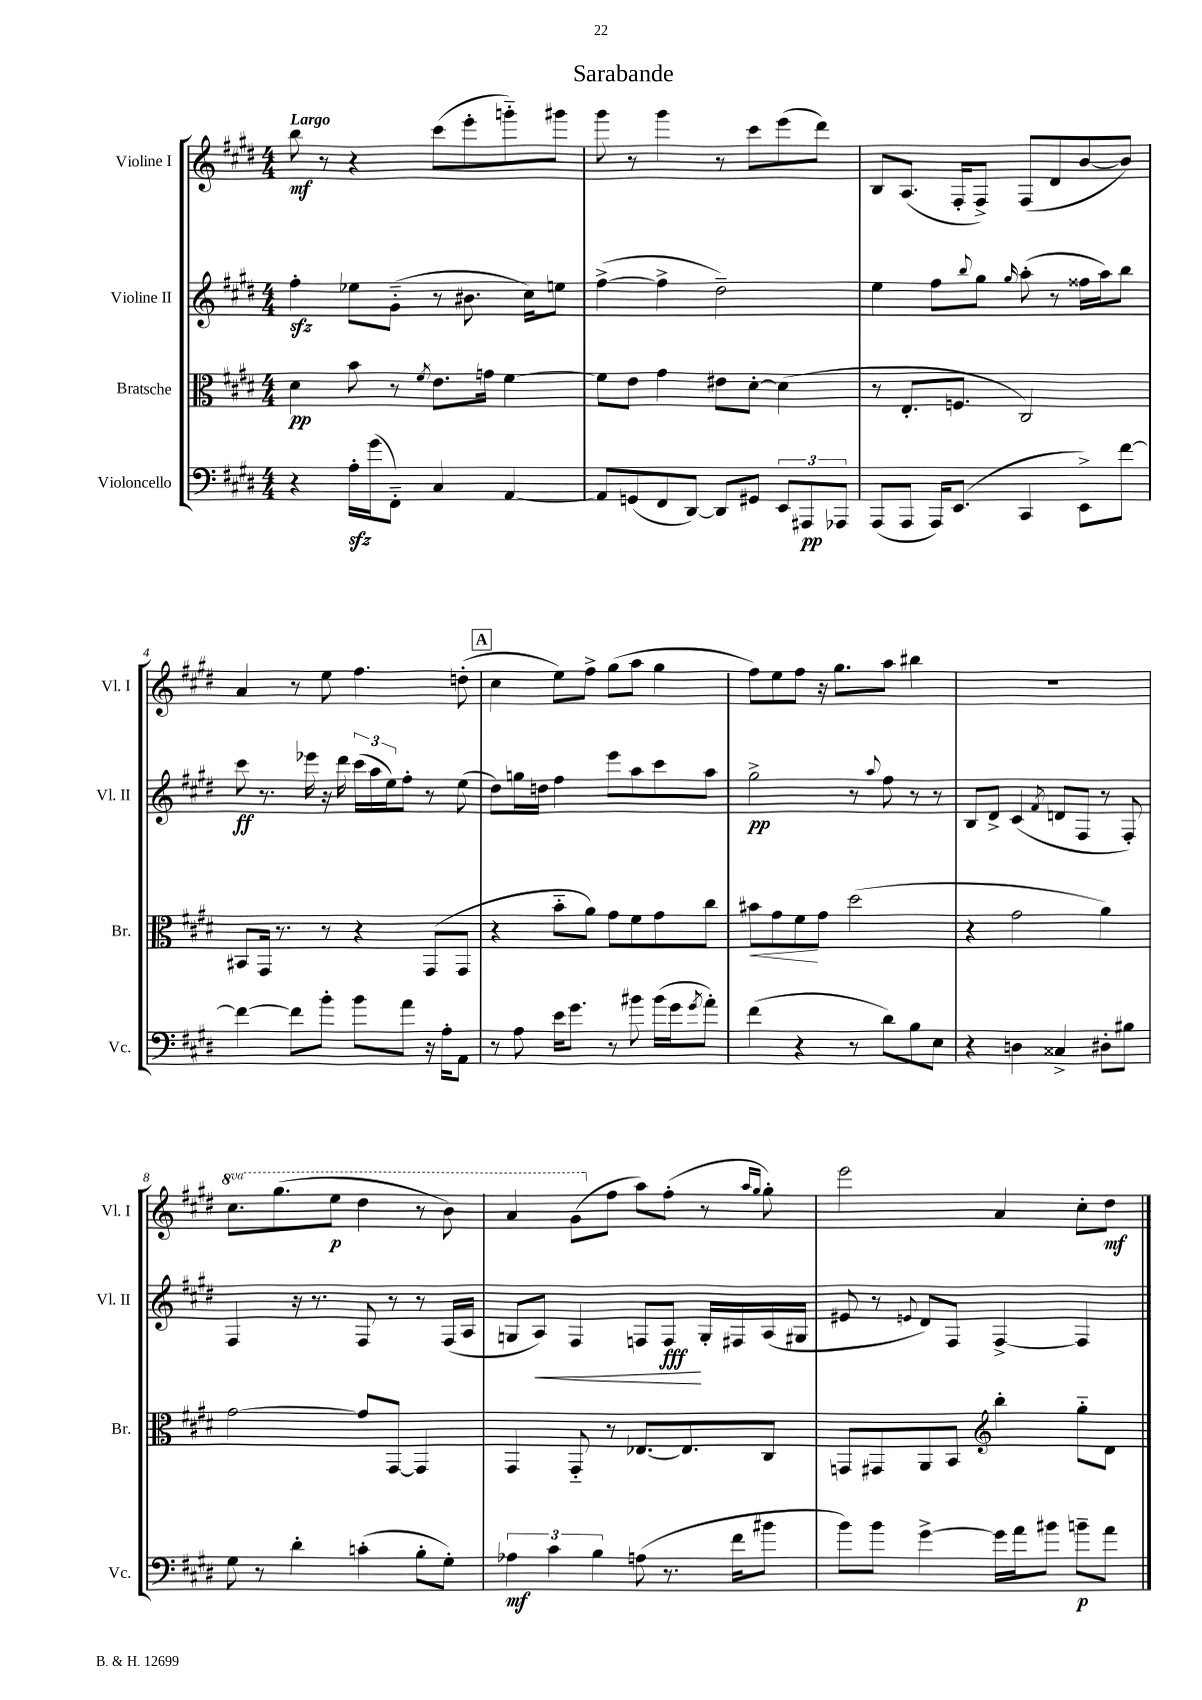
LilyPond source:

\header { title = "Sarabande" }
<<
\new StaffGroup <<
\new Staff = "s0" \with { instrumentName = "Violine I" shortInstrumentName = "Vl. I" } {
    \clef treble \key e \major \numericTimeSignature \time 4/4 \set Staff.ottavationMarkups = #ottavation-simple-ordinals \tempo "Largo"
    b''8\mf r8 r4 cis'''8( e'''8-. g'''8-_) gis'''8 |
    gis'''8 r8 gis'''4 r8 cis'''8 e'''8( dis'''8) |
    b8 a8.( fis16-. fis8->) fis8( dis'8 b'8~ b'8) |
    a'4 r8 e''8 fis''4. d''8-.( |
    \mark \markup { \box "A" } cis''4 e''8) fis''8-> gis''8( a''8 gis''4 |
    fis''8) e''8 fis''8 r16 gis''8. a''8 bis''4 |
    R1 |
    \ottava #1 cis'''8. gis'''8.( e'''8\p dis'''4 r8 b''8) |
    a''4 gis''8( \ottava #0 fis''8 a''8) fis''8-.( r8 \grace { a''16 gis''16 } gis''8-.) |
    e'''2 a'4 cis''8-. dis''8\mf \bar "|." |
}
\new Staff = "s1" \with { instrumentName = "Violine II" shortInstrumentName = "Vl. II" } {
    \clef treble \key e \major \numericTimeSignature \time 4/4
    fis''4-.\sfz ees''8 gis'8-_( r8 bis'8. cis''16) e''8 |
    fis''4~->( fis''4-> dis''2--) |
    e''4 fis''8 \appoggiatura { b''8 } gis''8 \grace { gis''16 } a''8-.( r8 fisis''16 a''16) b''8 |
    cis'''8\ff r8. ees'''16 r16 dis'''16 \tuplet 3/2 { cis'''16( a''16 e''16) } fis''8-. r8 e''8( |
    \mark \markup { \box "A" } dis''8) g''16 d''16 fis''4 e'''8 a''8 cis'''8 a''8 |
    gis''2->\pp r8 \appoggiatura { a''8 } fis''8 r8 r8 |
    b8 dis'8-> cis'4( \acciaccatura { fis'8 } d'8 fis8 r8 fis8-.) |
    fis4 r16 r8. fis8 r8 r8 fis16( a16 |
    g8 a8\<) fis4 f8 f8\fff\! g16-. fis16 a16( gis16 |
    eis'8 r8 \appoggiatura { e'8 } dis'8) fis8 fis4~-> fis4 \bar "|." |
}
\new Staff = "s2" \with { instrumentName = "Bratsche" shortInstrumentName = "Br." } {
    \clef alto \key e \major \numericTimeSignature \time 4/4
    dis'4\pp b'8 r8 \acciaccatura { fis'8 } e'8. g'16 fis'4~ |
    fis'8 e'8 gis'4 eis'8 dis'8~-. dis'4( |
    r8 e8.-. f8. cis2) |
    bis,8 gis,16 r8. r8 r4 gis,8( gis,8 |
    \mark \markup { \box "A" } r4 b'8-_ a'8) gis'8 fis'8 gis'8 cis''8 |
    bis'8\< gis'8 fis'8\! gis'8 dis''2( |
    r4 gis'2 a'4) |
    gis'2~ gis'8 gis,8~ gis,4 |
    gis,4 gis,8-_ r8 ees8.~ ees8. cis8 |
    g,8 gis,8 a,8 b,8 \clef treble b''4-. gis''8-_ dis'8 \bar "|." |
}
\new Staff = "s3" \with { instrumentName = "Violoncello" shortInstrumentName = "Vc." } {
    \clef bass \key e \major \numericTimeSignature \time 4/4
    r4 a16-.\sfz gis'16( fis,8-_) cis4 a,4~ |
    a,8 g,8( fis,8 dis,8~) dis,8 gis,8 \tuplet 3/2 { e,8 ais,,8\pp aes,,8 } |
    a,,8( a,,8 a,,16) e,8.( cis,4 e,8->) fis'8~ |
    fis'4~ fis'8 b'8-. b'8 a'8 r16 a16-. a,8 |
    \mark \markup { \box "A" } r8 a8 e'16 gis'8. r8 bis'8 bis'16( gis'16 \acciaccatura { gis'8 } a'8-.) |
    fis'4( r4 r8 dis'8) b8 e8 |
    r4 d4 cisis4-> dis8-. bis8 |
    gis8 r8 dis'4-. c'4-.( b8-. gis8-.) |
    \tuplet 3/2 { aes4\mf cis'4 b4 } a8( r8. fis'16 bis'8 |
    b'8) b'8 gis'4~-> gis'16 a'16 bis'8 b'8--\p a'8 \bar "|." |
}
>>
>>
